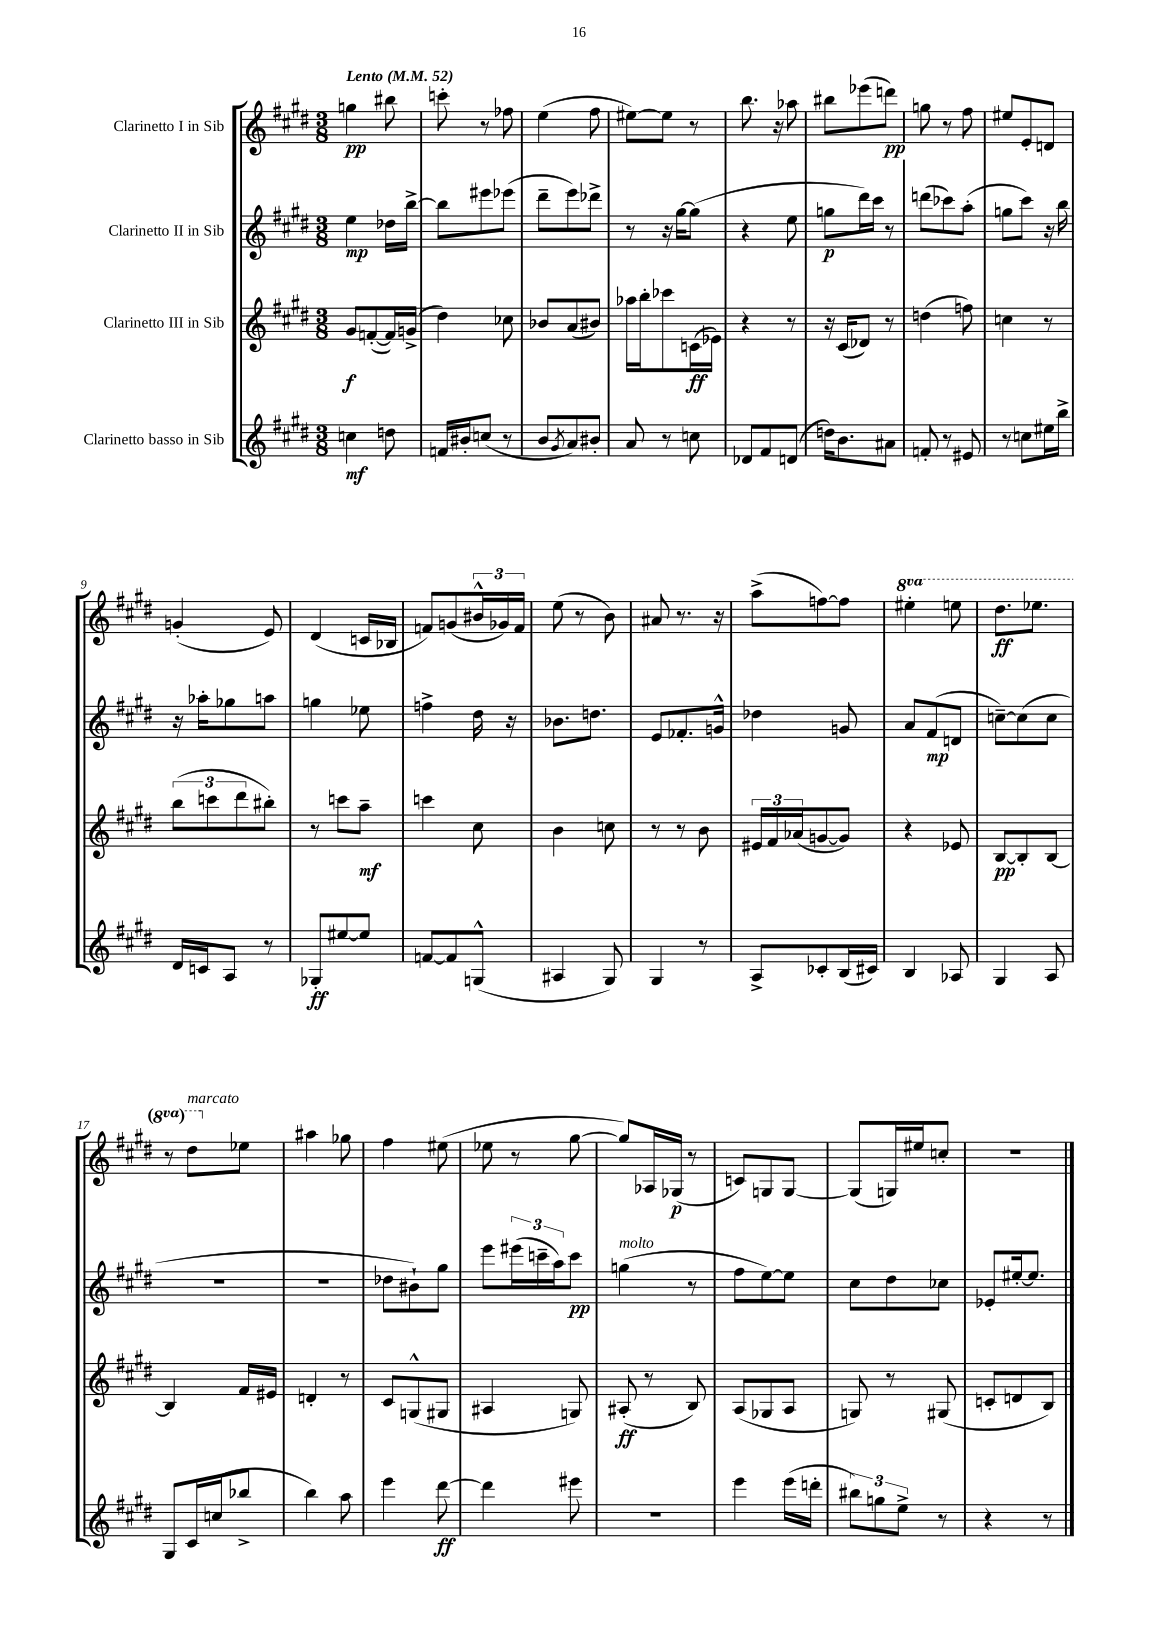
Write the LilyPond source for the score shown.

<<
\new StaffGroup <<
\new Staff = "s0" \with { instrumentName = "Clarinetto I in Sib" } {
    \clef treble \key e \major \numericTimeSignature \time 3/8 \set Staff.ottavationMarkups = #ottavation-simple-ordinals \tempo "Lento" 4 = 52
    g''4\pp bis''8 |
    c'''8-. r8 fes''8 |
    e''4( fis''8 |
    eis''8~) eis''8 r8 |
    b''8. r16 aes''8 |
    bis''8 ees'''8( d'''8\pp) |
    g''8 r8 fis''8 |
    eis''8 e'8-. d'8 |
    g'4-.( e'8) |
    dis'4( c'16 bes16 |
    f'8) g'8( \tuplet 3/2 { bis'16-^ ges'16) f'16 } |
    e''8( r8 b'8) |
    ais'8 r8. r16 |
    a''8->( f''8~) f''8 |
    \ottava #1 eis'''4-. e'''8 |
    dis'''8.\ff ees'''8. |
    r8 dis'''8^\markup { \italic "marcato" } \ottava #0 ees''8 |
    ais''4 ges''8 |
    fis''4 eis''8( |
    ees''8 r8 gis''8~ |
    gis''8) aes16 ges16\p( r8 |
    c'8) g8 g8~ |
    g8( g16) eis''16 c''8-. |
    R4. \bar "|." |
}
\new Staff = "s1" \with { instrumentName = "Clarinetto II in Sib" } {
    \clef treble \key e \major \numericTimeSignature \time 3/8
    e''4\mp des''16 b''16~-> |
    b''8 eis'''8 ees'''8( |
    dis'''8-- e'''8) des'''8-> |
    r8 r16 gis''16~ gis''8( |
    r4 e''8 |
    g''8\p dis'''16) cis'''16 r8 |
    d'''8( ces'''8) a''8-.( |
    g''8 cis'''8) r16 b''16 |
    r16 aes''16-. ges''8 a''8 |
    g''4 ees''8 |
    f''4-> dis''16 r16 |
    bes'8. d''8. |
    e'8 fes'8.-. g'16-^ |
    des''4 g'8 |
    a'8 fis'8\mp( d'8 |
    c''8~--) c''8( c''8 |
    R4. |
    R4. |
    des''8 bis'8-!) gis''8 |
    e'''8 \tuplet 3/2 { eis'''16( c'''16-- a''16) } c'''8\pp |
    g''4^\markup { \italic "molto" }( r8 |
    fis''8 e''8~) e''8 |
    cis''8 dis''8 ces''8 |
    ees'8-. eis''16~-. eis''8. \bar "|." |
}
\new Staff = "s2" \with { instrumentName = "Clarinetto III in Sib" } {
    \clef treble \key e \major \numericTimeSignature \time 3/8
    gis'8\f f'8~-.( f'16) g'16->( |
    dis''4) ces''8 |
    bes'8 a'8( bis'8) |
    aes''16 b''16-. ces'''8 c'16\ff( ees'16) |
    r4 r8 |
    r16 cis'16( des'8) r8 |
    d''4( f''8) |
    c''4 r8 |
    \tuplet 3/2 { b''8( c'''8 dis'''8 } bis''8-.) |
    r8 c'''8 a''8--\mf |
    c'''4 cis''8 |
    b'4 c''8 |
    r8 r8 b'8 |
    \tuplet 3/2 { eis'16 fis'16 aes'16( } g'8~ g'8) |
    r4 ees'8 |
    b8~\pp b8-. b8~ |
    b4 fis'16 eis'16 |
    d'4-. r8 |
    cis'8 g8-^( gis8 |
    ais4 g8) |
    ais8-.\ff( r8 b8) |
    a8( ges8 a8 |
    g8) r8 gis8( |
    c'8-. d'8 b8) \bar "|." |
}
\new Staff = "s3" \with { instrumentName = "Clarinetto basso in Sib" } {
    \clef treble \key e \major \numericTimeSignature \time 3/8
    c''4\mf d''8 |
    f'16 bis'16-. c''8( r8 |
    b'8 \acciaccatura { gis'8 } a'8) bis'8-. |
    a'8 r8 c''8 |
    des'8 fis'8 d'8( |
    d''16) b'8. ais'8 |
    f'8-. r8 eis'8 |
    r8 c''8 eis''16 b''16-> |
    dis'16 c'16 a8 r8 |
    ges8-.\ff eis''8~ eis''8 |
    f'8~ f'8 g8-^( |
    ais4 gis8) |
    gis4 r8 |
    a8-> ces'8-. b16( cis'16) |
    b4 aes8 |
    gis4 a8 |
    gis8 cis'16 c''16( bes''8-> |
    b''4) a''8 |
    e'''4 dis'''8~\ff |
    dis'''4 eis'''8 |
    R4. |
    e'''4 e'''16( d'''16-. |
    \tuplet 3/2 { bis''8) g''8 e''8-> } r8 |
    r4 r8 \bar "|." |
}
>>
>>
